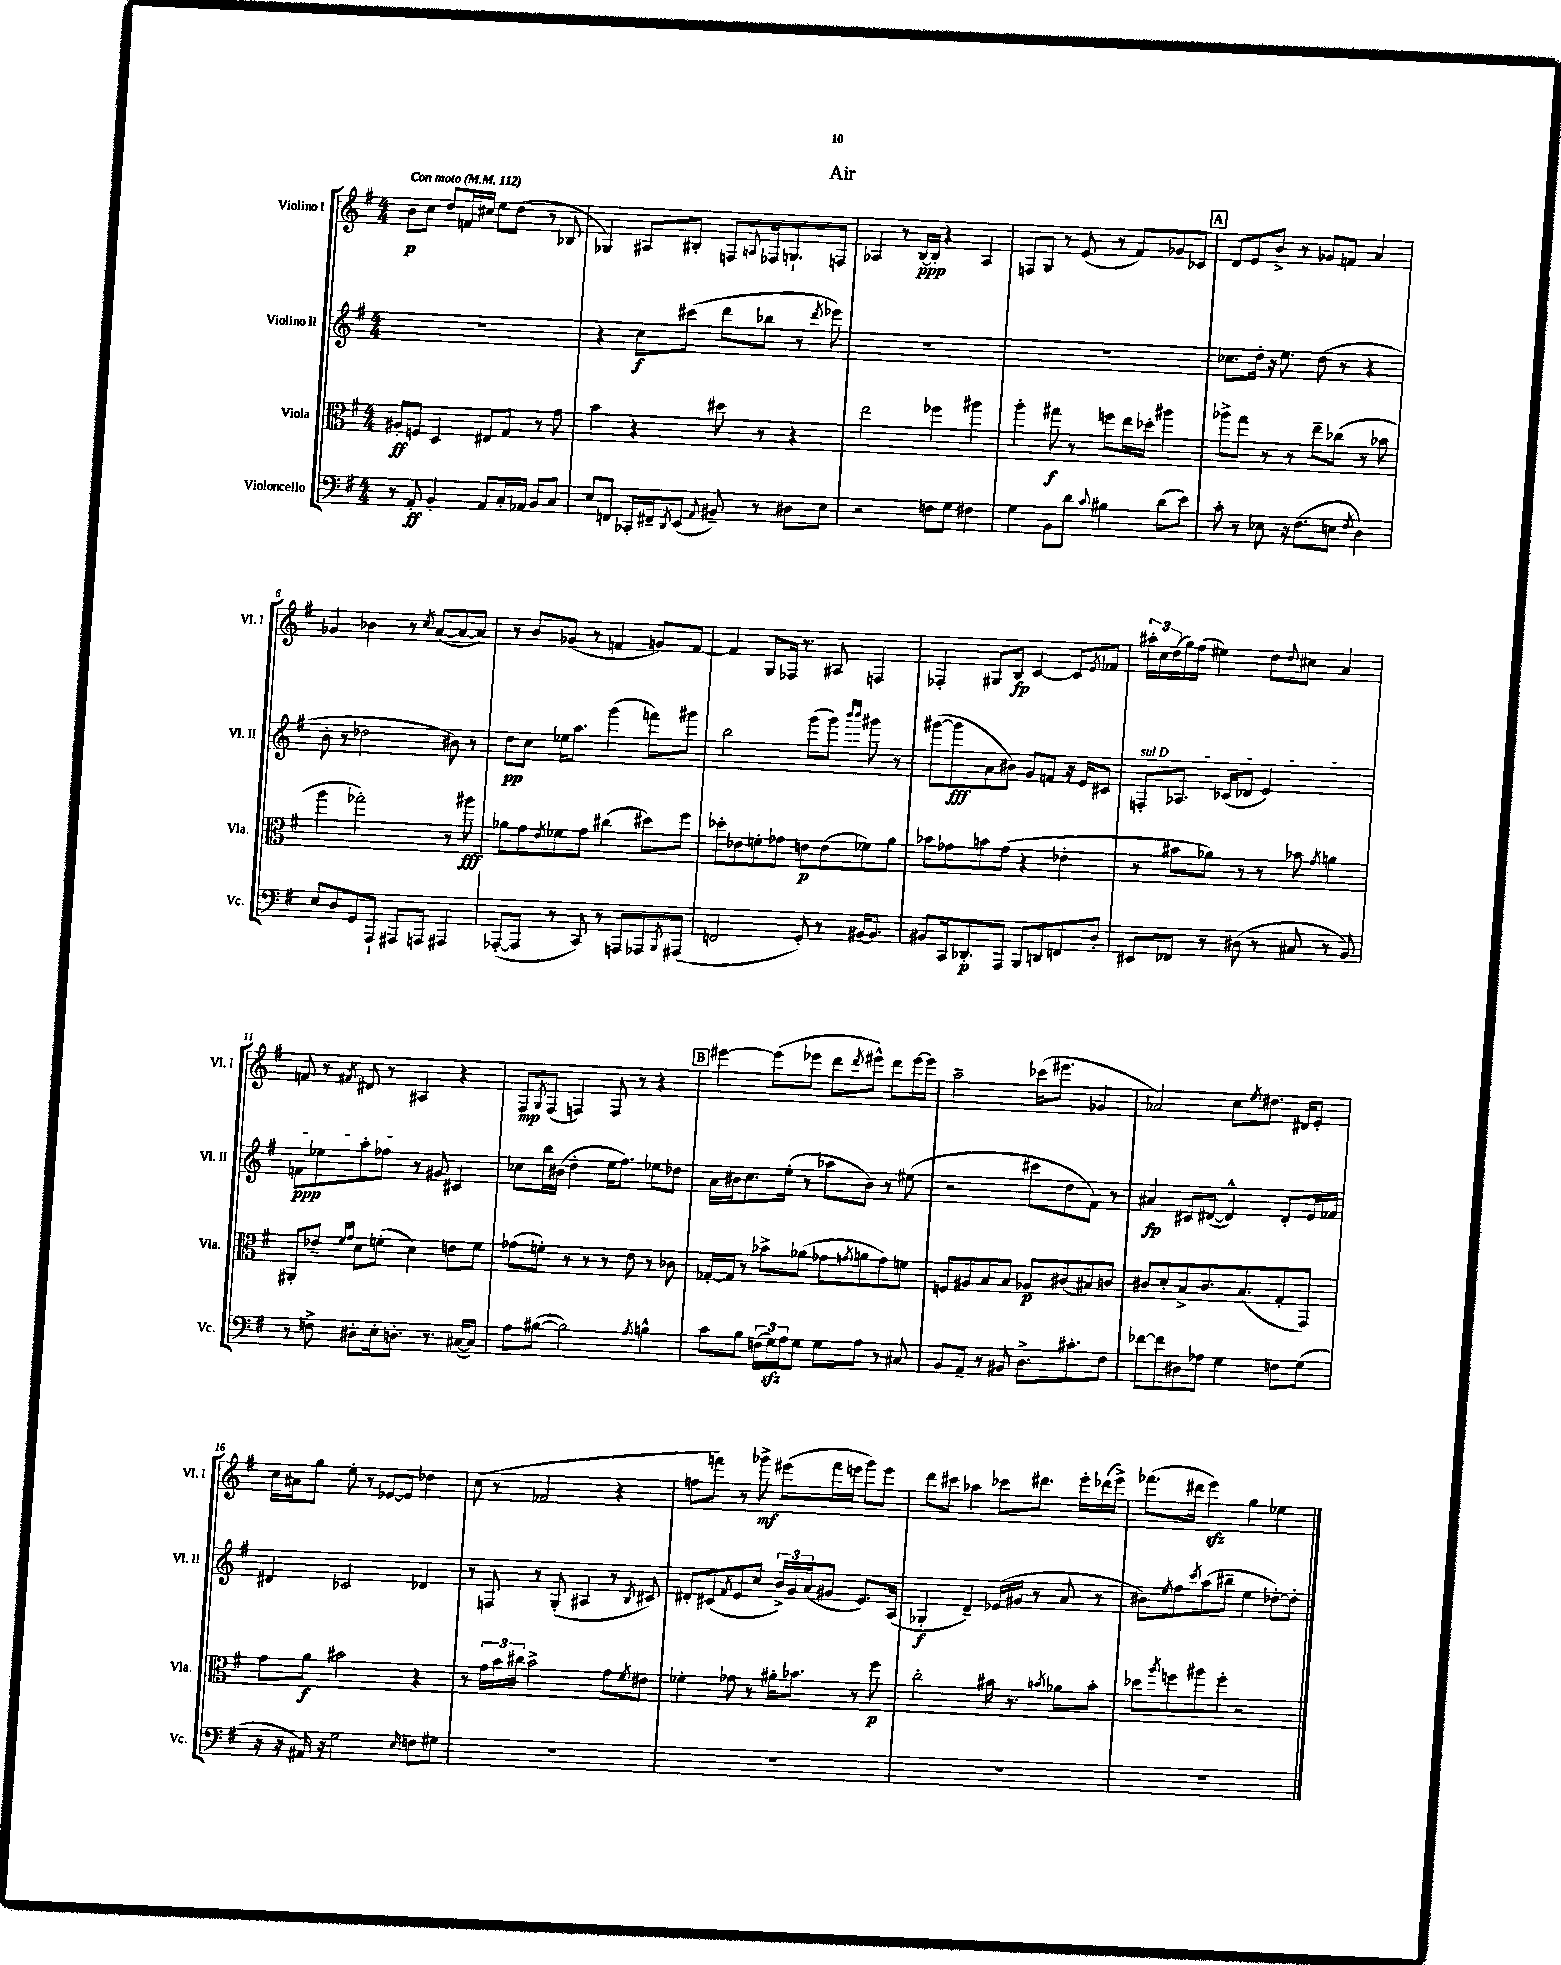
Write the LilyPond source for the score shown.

\header { title = "Air" }
<<
\new StaffGroup <<
\new Staff = "s0" \with { instrumentName = "Violino I" shortInstrumentName = "Vl. I" } {
    \clef treble \key g \major \numericTimeSignature \time 4/4 \tempo "Con moto" 4 = 112
    b'8\p c''8 d''8 f'16 cis''16 e''8 d''8( r8 bes8 |
    ges4) ais8 bis8-. f8 \appoggiatura { a8 } fes16 g8.-! f8 |
    aes4 r8 b16~\ppp b16-. r4 aes4 |
    f8 g8 r8 e'8( r8 fis'8) ges'8 ces'8 |
    \mark \markup { \box "A" } d'8 e'8 b'8-> r8 ges'8 f'8 a'4 |
    ges'4 bes'4 r8 \acciaccatura { c''8 } a'8~( a'8~ a'8) |
    r8 b'8 ges'8( r8 f'4 g'8) f'8~ |
    f'4 g8 fes16 r8. ais8 f4 |
    fes4-. gis8 b8\fp c'4~ c'8 \acciaccatura { e'8 } fes'8 |
    \tuplet 3/2 { ais''16-. c''16 d''16( } g''16) fis''16( eis''4) d''8 \appoggiatura { d''8 } cis''8 a'4 |
    f'8 r8 \acciaccatura { fis'8 } dis'8 r8 ais4 r4 |
    fis8\mp \acciaccatura { g8 } fis8( f4) f8 r8 r4 |
    \mark \markup { \box "B" } eis'''4~ eis'''8( ees'''8 d'''8 \acciaccatura { d'''8 } eis'''8-^) d'''8 eis'''16~ eis'''16 |
    a''2-- ces'''16( eis'''8. ges'4 |
    aes'2) c''8 \acciaccatura { e''8 } dis''8. dis'16 e'8-. |
    c''16 ais'16 g''8 e''8-. r8 ees'8~ ees'8 des''4 |
    c''8( r8 fes'2 r4 |
    f''8 f'''8) r8 ges'''8->\mf eis'''8( f'''16 e'''16 ges'''8) e'''8 |
    d'''8 cis'''8 aes''4 ces'''8 dis'''8. e'''16-. des'''16( e'''16->) |
    fes'''8.( dis'''16 e'''4\sfz) g''4 ees''4 \bar "|." |
}
\new Staff = "s1" \with { instrumentName = "Violino II" shortInstrumentName = "Vl. II" } {
    \clef treble \key g \major \numericTimeSignature \time 4/4
    R1 |
    r4 c''8\f cis'''8( d'''8 bes''8 r8 \acciaccatura { d'''8 } ees'''8) |
    R1 |
    R1 |
    \mark \markup { \box "A" } ces''8. d''16-. r16 e''8. d''8( r8 r4 |
    b'8-. r8 des''2 bis'8) r8 |
    d''8\pp c''8 ees''16 a''8. g'''4( f'''8) gis'''8 |
    b''2 g'''8( g'''8) \grace { b'''16 b'''16 } gis'''8 r8 |
    gis'''8~( gis'''8\fff a'8 bis'8) g'8 f'8 r16 e'16 cis'8 |
    \once \override TextSpanner.bound-details.left.text = \markup { \italic "sul D" } f8-.\startTextSpan aes8. ces'16( des'8 e'2) |
    f'8\ppp ees''8 a''8-. fes''8\stopTextSpan r8 gis'8 cis'4 |
    ces''8 b''16 bis'16( d''4-. e''16 fis''8.) ees''8 des''8 |
    \mark \markup { \box "B" } a'16 bis'16 c''8. e''16-.( r8 aes''8 bis'8) r8 eis''8( |
    r2 cis'''8 d''8 fis'8) r8 |
    ais'4\fp cis'8 dis'8~( dis'4-^) dis'8-. e'16 fes'16 |
    dis'4 ces'2 des'4 |
    r8 f8 r8 g8-.( ais4 r8 \acciaccatura { b8 } cis'8) |
    dis'8-. cis'8( \acciaccatura { fis'8 } e'8 c''8 \tuplet 3/2 { b'16->) g'16 a'16( } gis'8 e'8.) a16( |
    ges4-.\f d'4--) ees'16( gis'16 r8 a'8 r8 |
    bis'8) \acciaccatura { e''8 } fis''8 \acciaccatura { c'''8 } a''8( bis''8-- e''4 des''8~-.) des''8-. \bar "|." |
}
\new Staff = "s2" \with { instrumentName = "Viola" shortInstrumentName = "Vla." } {
    \clef alto \key g \major \numericTimeSignature \time 4/4
    ais8-.\ff f8 d4 eis8 g8 r8 g'8 |
    b'4 r4 dis''8 r8 r4 |
    e''2 fes''4 ais''4 |
    a''4-. gis''8\f r8 f''8 e''16 des''16-. ais''4 |
    \mark \markup { \box "A" } aes''8-> g''8 r8 r8 e''8-- ces''8( r8 bes'8 |
    a''4 ges''2-.) r8 ais''8\fff |
    aes'8 g'8 \acciaccatura { e'8 } fes'8 g'8 cis''4( dis''8) fis''8 |
    des''8-. ees'8 f'8-. ges'8 e'8\p e'8( fes'8) a'8 |
    bes'8 ges'8 b'8 ges'8( r4 ees'4-. |
    r8 bis'8 aes'8) r8 r8 bes'8 \acciaccatura { g'8 } a'4 |
    ais,8-. ees'8-- \grace { fis'16 g'16 } d'8 f'8-.( d'4) e'8 f'8 |
    ges'8( f'8-.) r8 r8 r8 e'8 r8 ces'8 |
    \mark \markup { \box "B" } ges16~-. ges16 r8 bes'8-> aes'8( ges'8 \acciaccatura { g'8 } a'8 g'8) f'8 |
    f8 ais8 b8 b8 aes8\p cis'8( bis8) c'8 |
    cis'8 d'8-. b8-> cis'8. b8.( g8-. g,8) |
    g'8 a'8\f bis'2 r4 |
    r8 \tuplet 3/2 { g'16 b'16 cis''16 } b'2-> g'8 \acciaccatura { fis'8 } eis'8 |
    fes'4-. ges'8 r8 ais'16-. bes'8. r8 fis''8\p |
    c''2-. bis'16 r8. \acciaccatura { b'8 } aes'8 b'8-. |
    des''8 \acciaccatura { a''8 } f''8 ais''8 f''8-. r2 \bar "|." |
}
\new Staff = "s3" \with { instrumentName = "Violoncello" shortInstrumentName = "Vc." } {
    \clef bass \key g \major \numericTimeSignature \time 4/4
    r8 a,8-.\ff b,4-. a,8 c16-. aes,16 b,8 c8 |
    e8 f,8 ces,16-. fis,16-- \acciaccatura { d,8 } e,8( \appoggiatura { a,8 } bis,8--) r8 dis8 e8 |
    r2 f8 g8 fis4 |
    g4 b,8 d'8 \appoggiatura { c'8 } bis4 d'8( e'8) |
    \mark \markup { \box "A" } c'8-. r8 ees8 r16 fis8.( e8 \acciaccatura { fis8 } d4) |
    e8 d8 g,8 a,,8-! ais,,8 a,,8 ais,,4 |
    aes,,8~-.( aes,,8 r8 c,8) r8 a,,8 aes,,8 \acciaccatura { b,,8 } ais,,8( |
    f,2 g,8-.) r8 bis,16~ bis,8. |
    bis,8 c,16 des,8.-.\p a,,8 b,,8 d,8 f,8 d8-. |
    eis,8 fes,8 r8 dis8( r8 cis8 r8 b,8) |
    r8 f8-> dis8-. e16-. d8.-. r8. cis16~( cis8) |
    a8 bis8~( bis2) \acciaccatura { a8 } b4-^ |
    \mark \markup { \box "B" } c'8 b8 \tuplet 3/2 { f16( g16\sfz) a16 } g8 g8 a8 r8 cis8 |
    b,8 a,8-- r8 bis,8 d8.-> cis'8.-. fis8 |
    fes'8~ fes'8 dis8 aes8 g4 f8 g8( |
    r16 r16 ais,16) r16 g2 \grace { e16 } f8 gis8 |
    R1 |
    R1 |
    R1 |
    R1 \bar "|." |
}
>>
>>
